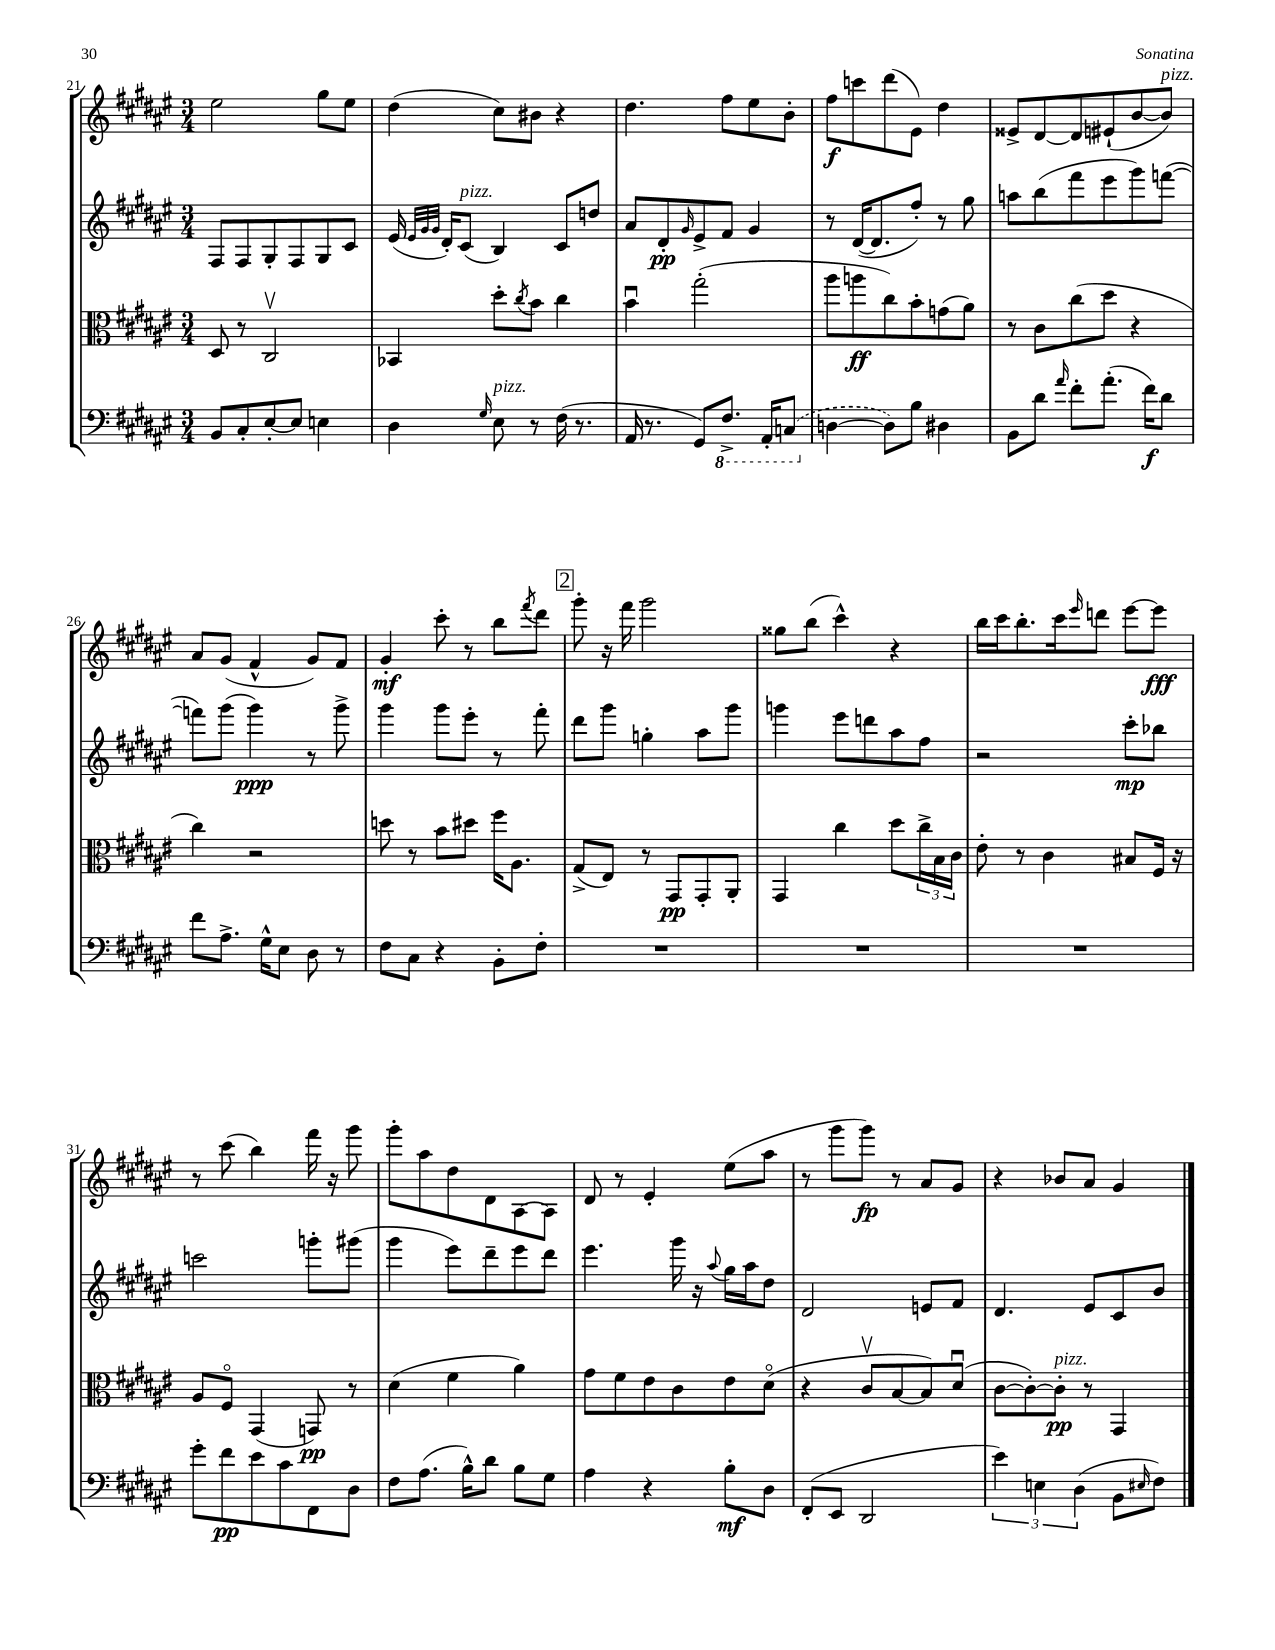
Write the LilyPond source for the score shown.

<<
\new StaffGroup <<
\new Staff = "s0" {
    \clef treble \key fis \major \numericTimeSignature \time 3/4
    eis''2 gis''8 eis''8 |
    dis''4( cis''8) bis'8 r4 |
    dis''4. fis''8 eis''8 b'8-. |
    fis''8\f c'''8 dis'''8( eis'8) dis''4 |
    eisis'8-> dis'8~ dis'8 eis'8-!( b'8~ b'8^\markup { \italic "pizz." }) |
    ais'8 gis'8( fis'4-^ gis'8) fis'8 |
    gis'4-.\mf cis'''8-. r8 b''8 \acciaccatura { fis'''8 } dis'''8 |
    \mark \markup { \box "2" } gis'''8-. r16 fis'''16 gis'''2 |
    gisis''8 b''8( cis'''4-^) r4 |
    b''16 cis'''16 b''8.-. cis'''16 \grace { eis'''16 } d'''8 eis'''8~ eis'''8\fff |
    r8 cis'''8( b''4) fis'''16 r16 gis'''8 |
    gis'''8-. ais''8 dis''8 dis'8 ais8~ ais8 |
    dis'8 r8 eis'4-. eis''8( ais''8 |
    r8 gis'''8 gis'''8\fp) r8 ais'8 gis'8 |
    r4 bes'8 ais'8 gis'4 \bar "|." |
}
\new Staff = "s1" {
    \clef treble \key fis \major \numericTimeSignature \time 3/4
    fis8 fis8 gis8-. fis8 gis8 cis'8 |
    eis'16( \grace { eis'32 gis'32 gis'32 } dis'16-.) cis'8^\markup { \italic "pizz." }( b4) cis'8 d''8 |
    ais'8 dis'8-.\pp \grace { gis'16 } eis'8-> fis'8 gis'4 |
    r8 dis'16~( dis'8. fis''8-.) r8 gis''8 |
    a''8 b''8( fis'''8 eis'''8 gis'''8) f'''8~( |
    f'''8) gis'''8( gis'''4\ppp) r8 gis'''8-> |
    gis'''4 gis'''8 eis'''8-. r8 fis'''8-. |
    \mark \markup { \box "2" } dis'''8 gis'''8 g''4-. ais''8 gis'''8 |
    g'''4 eis'''8 d'''8 ais''8 fis''8 |
    r2 cis'''8-.\mp bes''8 |
    c'''2 g'''8-. gis'''8( |
    gis'''4 eis'''8) dis'''8-- eis'''8 dis'''8 |
    eis'''4. gis'''16 r16 \appoggiatura { ais''8 } gis''16 ais''16 dis''8 |
    dis'2 e'8 fis'8 |
    dis'4. eis'8 cis'8 b'8 \bar "|." |
}
\new Staff = "s2" {
    \clef alto \key fis \major \numericTimeSignature \time 3/4
    dis8 r8 cis2\upbow |
    bes,4 dis''8-. \acciaccatura { cis''8 } b'8 cis''4 |
    b'4\downbow gis''2-.( |
    ais''8 a''8\ff cis''8) b'8-. g'8( ais'8) |
    r8 cis'8 cis''8( dis''8 r4 |
    cis''4) r2 |
    d''8 r8 b'8 dis''8 fis''16 ais8. |
    \mark \markup { \box "2" } gis8->( eis8) r8 gis,8\pp gis,8-. ais,8-. |
    gis,4 cis''4 dis''8 \tuplet 3/2 { cis''16-> b16 cis'16 } |
    eis'8-. r8 cis'4 bis8 fis16 r16 |
    ais8 fis8\flageolet gis,4( g,8\pp) r8 |
    dis'4( fis'4 ais'4) |
    gis'8 fis'8 eis'8 cis'8 eis'8 dis'8\flageolet( |
    r4 cis'8\upbow b8~ b8) dis'8\downbow( |
    cis'8~ cis'8~-.) cis'8-.\pp^\markup { \italic "pizz." } r8 gis,4 \bar "|." |
}
\new Staff = "s3" {
    \clef bass \key fis \major \numericTimeSignature \time 3/4
    b,8 cis8-. eis8~-. eis8 e4 |
    dis4 \grace { gis16 } eis8^\markup { \italic "pizz." } r8 fis16( r8. |
    ais,16 r8. gis,8) \ottava #-1 fis,8.-> ais,,16-. \once \slurDashed c,8( \ottava #0 |
    d4~ d8) b8 dis4 |
    b,8 dis'8 \grace { ais'16 } fis'8-. ais'8.-.( fis'16\f) dis'8 |
    fis'8 ais8.-> gis16-^ eis8 dis8 r8 |
    fis8 cis8 r4 b,8-. fis8-. |
    \mark \markup { \box "2" } R2. |
    R2. |
    R2. |
    gis'8-. fis'8\pp eis'8 cis'8 fis,8 dis8 |
    fis8 ais8.( b16-^) dis'8 b8 gis8 |
    ais4 r4 b8-.\mf dis8 |
    fis,8-.( eis,8 dis,2 |
    \tuplet 3/2 { eis'4) e4 dis4( } b,8 \grace { eis16 } fis8) \bar "|." |
}
>>
>>
\layout { \context { \Score currentBarNumber = #21 } }
